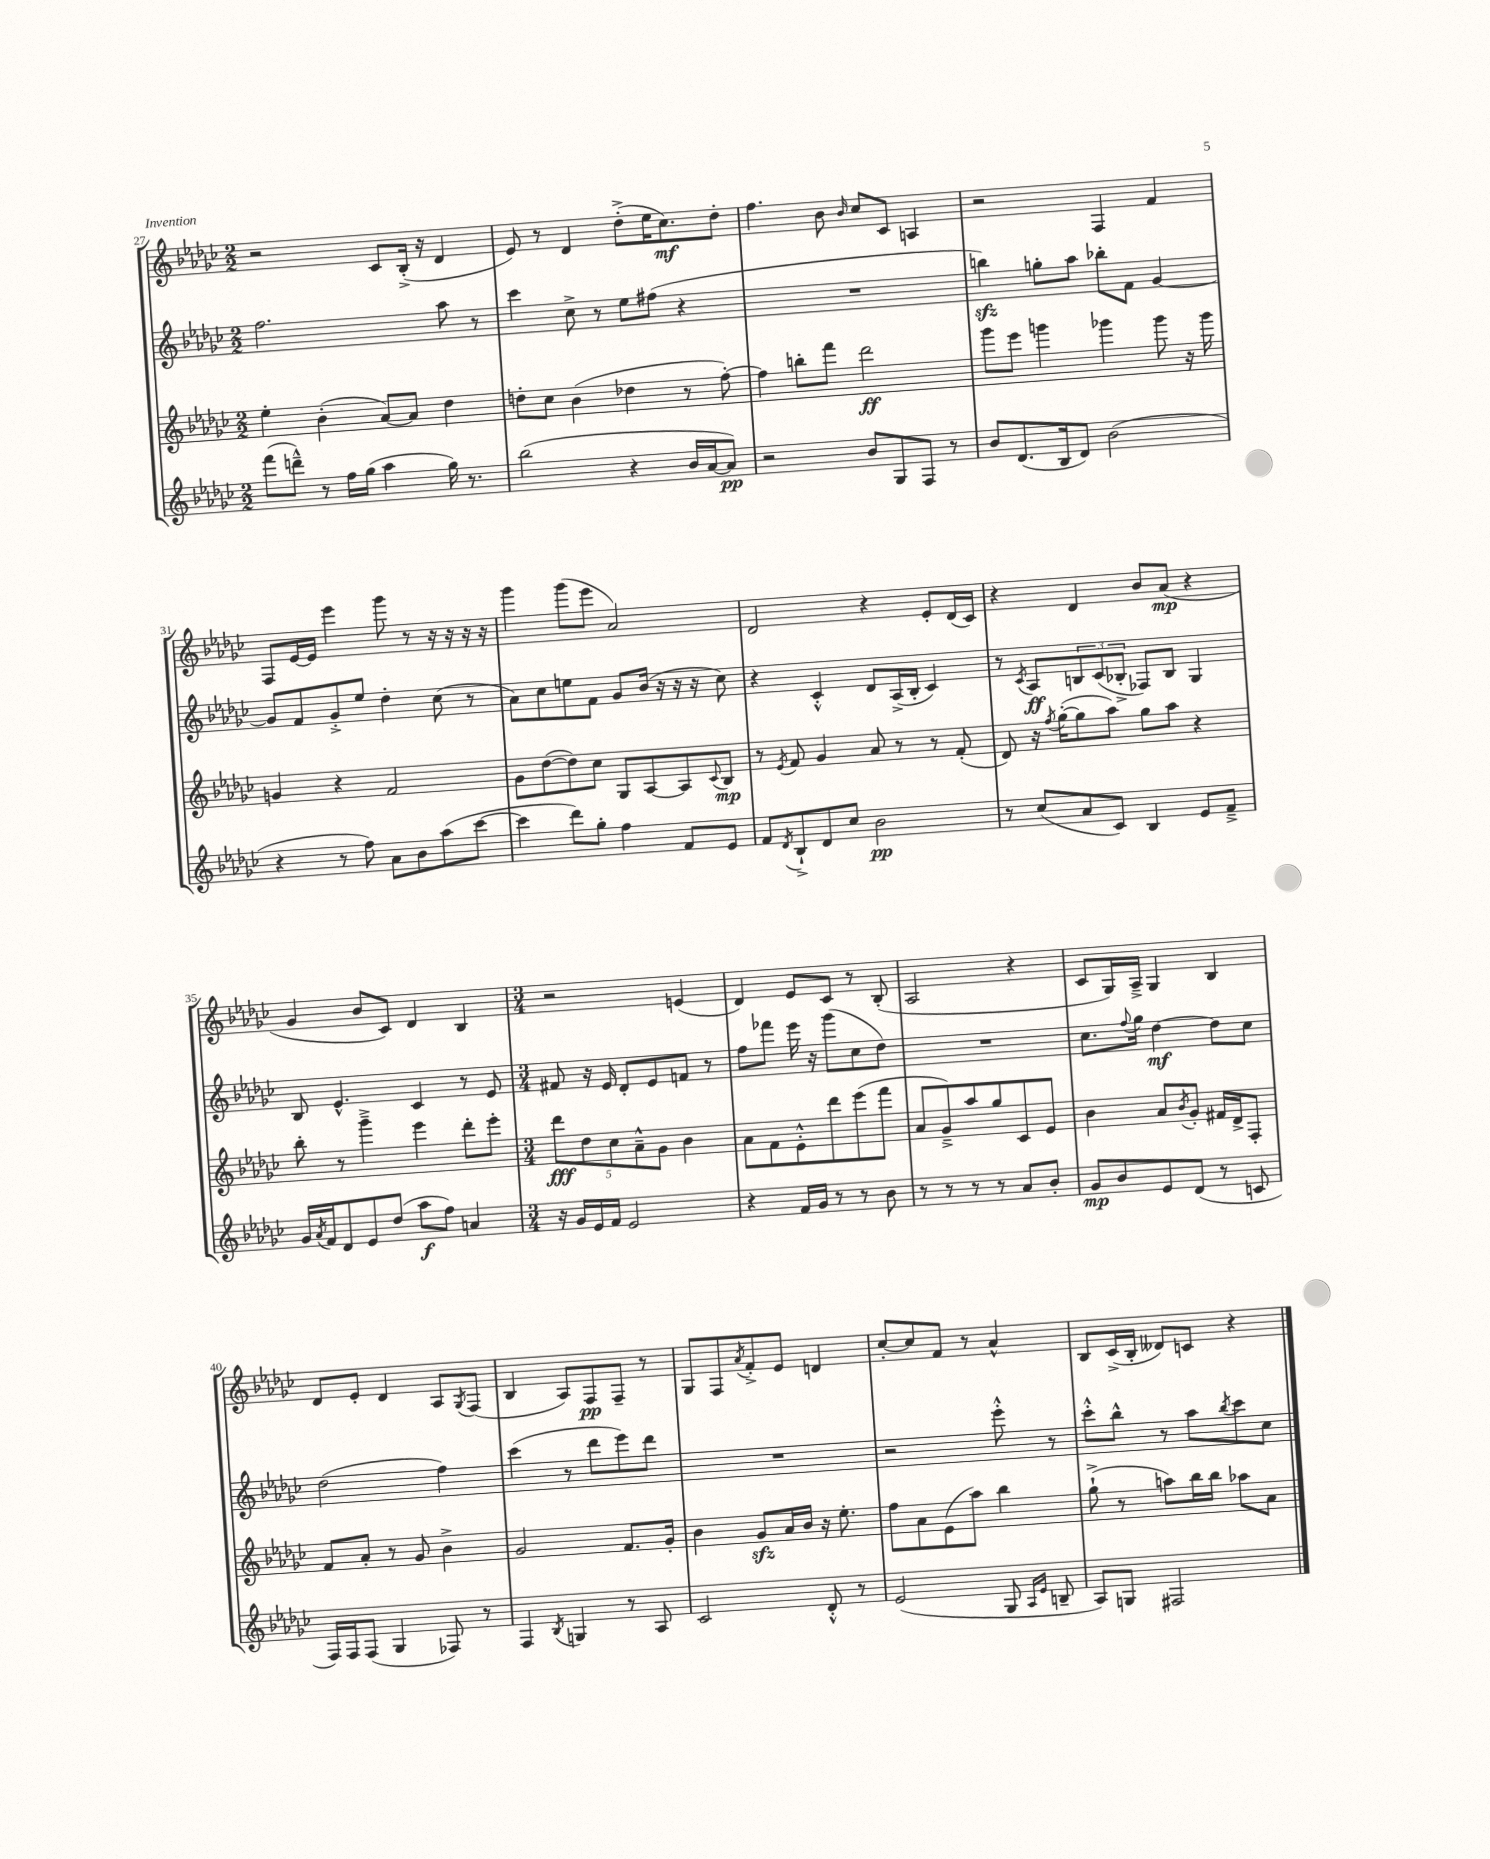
<<
\new StaffGroup <<
\new Staff = "s0" {
    \clef treble \key ges \major \numericTimeSignature \time 2/2
    r2 ces'8 bes16-.->( r16 des'4 |
    ees'8) r8 des'4 des''8-.->( ees''16 ces''8.\mf) des''8-. |
    f''4. bes'8 \grace { bes'16 } ces''8 ces'8 a4 |
    r2 f4 f'4 |
    f8 ees'16~ ees'16 ees'''4 ges'''8 r8 r16 r16 r16 r16 |
    ges'''4 ges'''8( ees'''8 aes'2) |
    des'2 r4 ees'8-. des'16( ces'16) |
    r4 des'4 bes'8 aes'8\mp( r4 |
    ges'4 bes'8 ces'8) des'4 bes4 |
    \numericTimeSignature \time 3/4 r2 e'4( |
    des'4) ees'8 ces'8 r8 bes8-.( |
    aes2 r4 |
    ces'8 ges16) aes16---> ges4 bes4 |
    des'8 ees'8-. des'4 aes8 \acciaccatura { ges8 } f8( |
    bes4 aes8) f8\pp f8-- r8 |
    ges8 f8 \acciaccatura { aes'8 } f'8-.-> ees'8 d'4 |
    ces''8~-. ces''8 f'8 r8 aes'4-^ |
    bes8 ces'16->( bes16-. deses'8) c'8 r4 \bar "|." |
}
\new Staff = "s1" {
    \clef treble \key ges \major \numericTimeSignature \time 2/2
    f''2. aes''8 r8 |
    ces'''4 ces''8-> r8 ees''8 fis''8( r4 |
    R1 |
    b''4\sfz) g''8-. aes''8 bes''8-. f'8 ges'4~ |
    ges'8 f'8 ges'8-.-> ees''8 des''4-. ces''8( r8 |
    aes'8) ces''8 e''8 f'8 ges'8 bes'16( r16 r16 r16 ces''8) |
    r4 ces'4-.-^ des'8 aes16->( bes16-. ces'4) |
    r8 \acciaccatura { ces'8 } aes8\ff \tuplet 3/2 { b8 ces'8( bes8-.-> } fes8) bes8 ges4 |
    bes8 ees'4.-^ ces'4 r8 ees'8 |
    \numericTimeSignature \time 3/4 fis'8 r16 ees'16 des'8-. ees'8 f'8 r8 |
    f''8 fes'''8 ees'''16 r16 ges'''8( ces''8 des''8) |
    R2. |
    ces''8. \appoggiatura { f''8 } ges''16 des''4~\mf des''8 ces''8 |
    des''2( f''4) |
    ces'''4( r8 des'''8 ees'''8) des'''8 |
    R2. |
    r2 ees'''8-.-^ r8 |
    ces'''8-.-^ bes''8-^ r8 aes''8 \acciaccatura { bes''8 } ces'''8 ces''8 \bar "|." |
}
\new Staff = "s2" {
    \clef treble \key ges \major \numericTimeSignature \time 2/2
    ees''4-. bes'4-.( aes'8~) aes'8 des''4 |
    d''8-. ces''8 bes'4( des''4 r8 f''8~-.) |
    f''4 b''8-. f'''8 des'''2\ff |
    ges'''8 ees'''8 g'''4 ges'''4 ges'''8 r16 ges'''16 |
    g'4 r4 f'2 |
    ges'8 des''8~( des''8) ces''8 ges8 aes8~ aes8 \appoggiatura { ces'8 } bes8\mp |
    r8 \acciaccatura { ees'8 } f'8 ges'4 aes'8 r8 r8 f'8-.( |
    des'8) r16 \acciaccatura { f''8 } ges''16~-.( ges''8 aes''8) ges''8 aes''8 r4 |
    bes''8-. r8 ges'''4---> ees'''4 des'''8-. ees'''8-. |
    \numericTimeSignature \time 3/4 \tuplet 5/4 { des'''8\fff des''8 ces''8 aes'8---^ ges'8 } bes'4 |
    aes'8 f'8 ees'8-.-^ des'''8 ees'''8( f'''8 |
    aes'8 ges'8--->) aes''8 ges''8 ces'8 ees'8 |
    bes'4 aes'8 \acciaccatura { bes'8 } ges'8-. fis'16 des'16-> f8-. |
    f'8 aes'8-. r8 ges'8 bes'4-> |
    ges'2 f'8. ges'16-. |
    bes'4 ges'8\sfz aes'16 bes'16 r16 ees''8.-. |
    f''8 aes'8 ees'8( aes''8) bes''4 |
    ges''8-!->( r8 a''8) bes''16 bes''16 aes''8 aes'8 \bar "|." |
}
\new Staff = "s3" {
    \clef treble \key ges \major \numericTimeSignature \time 2/2
    f'''8( d'''8---^) r8 f''16 ges''16( aes''4 ges''16) r8. |
    bes''2( r4 bes'16 aes'16~ aes'8\pp) |
    r2 bes'8 ges8 f8 r8 |
    bes'8 des'8.( bes16 des'8) bes'2( |
    r4 r8 f''8) aes'8 bes'8 aes''8( ces'''8~ |
    ces'''4 des'''8) ges''8-. f''4 f'8 ees'8 |
    f'8 \acciaccatura { des'8 } bes8-!-> des'8 ces''8 bes'2\pp |
    r8 ces''8( aes'8 ces'8) bes4 ees'8 f'8---> |
    ges'16 \acciaccatura { aes'8 } f'16 des'8 ees'8 des''8( aes''8\f f''8) a'4 |
    \numericTimeSignature \time 3/4 r16 ges'16 ees'16 f'16 ees'2 |
    r4 f'16 ges'16 r8 r8 bes'8 |
    r8 r8 r8 r8 aes'8 bes'8-. |
    ges'8\mp bes'8 ees'8 des'8( r8 c'8 |
    f16) f16 f8( ges4 fes8) r8 |
    f4 \acciaccatura { bes8 } g4 r8 aes8 |
    ces'2 des'8-.-^ r8 |
    ees'2( ges8 \grace { aes16 ees'16 } b8-- |
    aes8) g8 fis2 \bar "|." |
}
>>
>>
\layout { \context { \Score currentBarNumber = #27 } }
